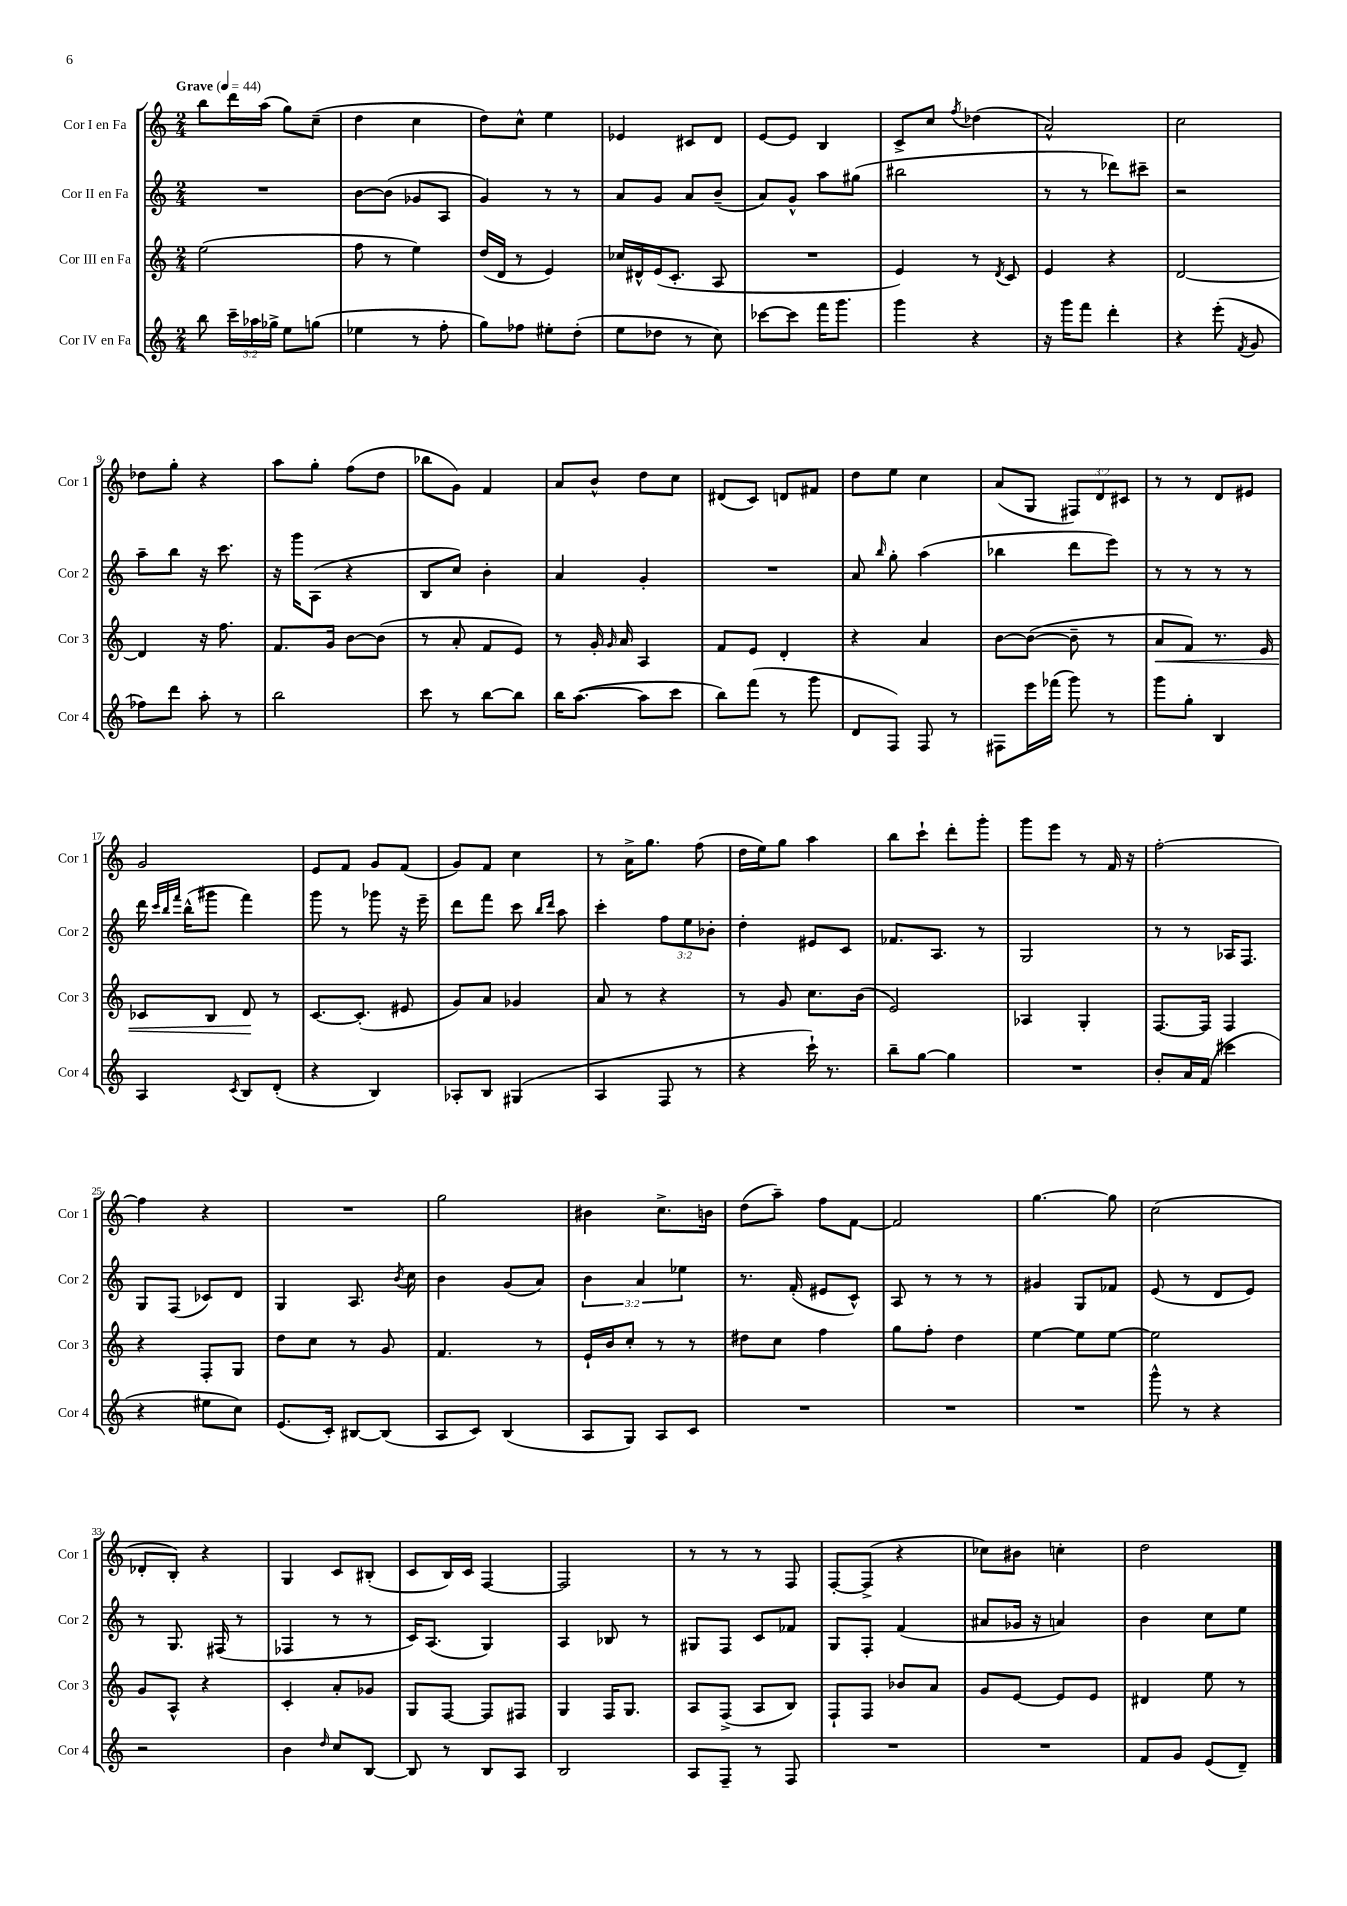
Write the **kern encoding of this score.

**kern	**kern	**dynam	**kern	**kern
*part4	*part3	*part3	*part2	*part1
*staff4	*staff3	*staff3	*staff2	*staff1
*I"Cor IV en Fa	*I"Cor III en Fa	*	*I"Cor II en Fa	*I"Cor I en Fa
*I'Cor 4	*I'Cor 3	*	*I'Cor 2	*I'Cor 1
*clefG2	*clefG2	*	*clefG2	*clefG2
*k[]	*k[]	*	*k[]	*k[]
*M2/4	*M2/4	*	*M2/4	*M2/4
*MM44	*MM44	*	*MM44	*MM44
=1	=1	=1	=1	=1
!	!	!	!	!LO:TX:a:B:t=Grave
8bb\	(2ee\	.	2r	8bb\L
24ccc~\LL	.	.	.	16ddd\L
24aa-X\	.	.	.	.
.	.	.	.	(16aa\JJ
24gg-X^\JJ	.	.	.	.
8ee\L	.	.	.	8gg\L)
(8ggn\J	.	.	.	(8cc~\J
=2	=2	=2	=2	=2
4ee-X\	8ff\	.	[8b\L	4dd\
.	8r	.	(8b\J]	.
8r	4ee\)	.	8g-X/L	4cc\
8ff'\	.	.	8A/J	.
=3	=3	=3	=3	=3
8gg\L)	(16dd/LL	.	4g/)	8dd\L)
.	16d/JJ	.	.	.
8ff-X\J	8r	.	.	8cc^^\J
8ee#X'\L	4e/)	.	8r	4ee\
(8dd'\J	.	.	8r	.
=4	=4	=4	=4	=4
8ee\L	16cc-X/LL	.	8a/L	4e-X/
.	16d#X^^/	.	.	.
8dd-X\J	(16e/J	.	8g/J	.
.	8.c'/J	.	.	.
8r	.	.	8a/L	8c#X/L
8cc\)	8A/	.	(8b~/J	8d/J
=5	=5	=5	=5	=5
[8ccc-X\L	2r	.	8a/L)	[8e/L
8ccc-\J]	.	.	8g^^/J	8e/J]
16fff\KL	.	.	8aa\L	4B/
8.ggg\J	.	.	.	.
.	.	.	(8gg#X\J	.
=6	=6	=6	=6	=6
4ggg\	4e/)	.	2bb#X\	8c^/L
.	.	.	.	8cc/J
.	.	.	.	8qff/
4r	8r	.	.	(4dd-X\
.	8qd/	.	.	.
.	8c/	.	.	.
=7	=7	=7	=7	=7
16r	4e/	.	8r	2a^^/)
16ggg\KL	.	.	.	.
8fff\J	.	.	8r	.
4ddd'\	4r	.	8ddd-X\L)	.
.	.	.	8ccc#X~\J	.
=8	=8	=8	=8	=8
4r	[2d/	.	2r	2cc\
(8eee'\	.	.	.	.
8qf/	.	.	.	.
8g/	.	.	.	.
!!LO:LB:g=z
=9	=9	=9	=9	=9
8ff-X\L)	4d/]	.	8aa~\L	8dd-X\L
8ddd\J	.	.	8bb\J	8gg'\J
8aa'\	16r	.	16r	4r
.	8.ff\	.	8.ccc\	.
8r	.	.	.	.
=10	=10	=10	=10	=10
2bb\	8.f/L	.	16r	8aa\L
.	.	.	16ggg\KL	.
.	.	.	(8A\J	8gg'\J
.	16g/Jk	.	.	.
.	[8b\L	.	4r	(8ff\L
.	(8b\J]	.	.	8dd\J
=11	=11	=11	=11	=11
8ccc\	8r	.	8B/L	8bb-X\L
8r	8a'/	.	8cc/J)	8g\J)
[8bb\L	8f/L	.	4b'\	4f/
8bb\J]	8e/J)	.	.	.
=12	=12	=12	=12	=12
16bb\KL	8r	.	4a/	8a/L
([8.aa\J	.	.	.	.
.	16g'/	.	.	8b^^/J
.	16qqg/	.	.	.
.	16a/	.	.	.
8aa\L]	4A/	.	4g'/	8dd\L
8ccc\J	.	.	.	8cc\J
=13	=13	=13	=13	=13
8bb\L)	8f/L	.	2r	(8d#X/L
(8fff\J	8e/J	.	.	8c/J)
8r	4d'/	.	.	8dn/L
8ggg\	.	.	.	8f#X/J
=14	=14	=14	=14	=14
8d/L	4r	.	8a/	8dd\L
.	.	.	16qqbb/	.
8F/J)	.	.	8gg'\	8ee\J
8F/	4a/	.	(4aa\	4cc\
8r	.	.	.	.
=15	=15	=15	=15	=15
8F#X\L	[8b\L	.	4bb-X\	(8a/L
16eee\L	(8b\J_	.	.	8G/J
(16fff-X\JJ	.	.	.	.
8ggg\)	8b~\]	.	8ddd\L	12F#X/L)
.	.	.	.	12d/
8r	8r	.	8eee\J)	.
.	.	.	.	12c#X/J
=16	=16	=16	=16	=16
!	!	!LO:HP:b	!	!
8ggg\L	8a/L	<	8r	8r
8gg'\J	8f/J)	.	8r	8r
4B/	8.r	.	8r	8d/L
.	.	.	8r	8e#X/J
.	16e/	.	.	.
!!LO:LB:g=z
=17	=17	=17	=17	=17
4A/	8c-X/L	.	16ddd\	2g/
.	.	.	32qqccc/LLL	.
.	.	.	32qqbb/	.
.	.	.	32qqfff/JJJ	.
.	.	.	(16bb^^\KL	.
.	8B/J	.	8ggg#X\J	.
8qc/	.	.	.	.
8B/L	8d/	.	4fff\)	.
(8d'/J	8r	[	.	.
=18	=18	=18	=18	=18
4r	[8.c/L	.	8ggg\	8e/L
.	.	.	8r	8f/J
.	(8.c'/J]	.	.	.
4B/)	.	.	8ggg-X\	8g/L
.	8e#X/	.	16r	(8f/J
.	.	.	16eee~\	.
=19	=19	=19	=19	=19
8A-X'/L	8g/L)	.	8ddd\L	8g/L)
8B/J	8a/J	.	8fff\J	8f/J
(4G#X/	4g-X/	.	8ccc\	4cc\
.	.	.	16qqbb/LL	.
.	.	.	16qqddd/JJ	.
.	.	.	8aa\	.
=20	=20	=20	=20	=20
4A/	8a/	.	4ccc'\	8r
.	8r	.	.	16a^\KL
.	.	.	.	8.gg\J
8F/	4r	.	12ff\L	.
.	.	.	12ee\	.
8r	.	.	.	(8ff\
.	.	.	12b-X'\J	.
=21	=21	=21	=21	=21
4r	8r	.	4dd'\	16dd\LL
.	.	.	.	16ee\J)
.	8g/	.	.	8gg\J
16ccc`\)	8.cc\L	.	8e#X/L	4aa\
8.r	.	.	.	.
.	.	.	8c/J	.
.	(16b\Jk	.	.	.
=22	=22	=22	=22	=22
8bb~\L	2e/)	.	8.f-X/L	8bb\L
[8gg\J	.	.	.	8ccc`\J
.	.	.	8.A/J	.
4gg\]	.	.	.	8ddd'\L
.	.	.	8r	8ggg'\J
=23	=23	=23	=23	=23
2r	4A-X/	.	2G/	8ggg\L
.	.	.	.	8eee\J
.	4G'/	.	.	8r
.	.	.	.	16f/
.	.	.	.	16r
=24	=24	=24	=24	=24
8b'/L	[8.F/L	.	8r	[2ff'\
16a/L	.	.	8r	.
(16f/JJ	16F/Jk]	.	.	.
4ccc#X\	4F/	.	16A-X/KL	.
.	.	.	8.F/J	.
!!LO:LB:g=z
=25	=25	=25	=25	=25
4r	4r	.	8G/L	4ff\]
.	.	.	(8F/J	.
8ee#X\L	8F'/L	.	8c-X/L)	4r
8cc\J)	8G/J	.	8d/J	.
=26	=26	=26	=26	=26
(8.e/L	8dd\L	.	4G/	2r
.	8cc\J	.	.	.
16c'/Jk)	.	.	.	.
[8B#X/L	8r	.	8.A/	.
(8B#/J]	8g/	.	.	.
.	.	.	8qb/	.
.	.	.	16cc\	.
=27	=27	=27	=27	=27
8A/L	4.f/	.	4b\	2gg\
8c/J)	.	.	.	.
(4B/	.	.	(8g/L	.
.	8r	.	8a/J)	.
=28	=28	=28	=28	=28
8A/L	16e`/LL	.	6b\	4b#X\
.	16b/J	.	.	.
8G/J)	8cc'/J	.	.	.
.	.	.	6a/	.
8A/L	8r	.	.	8.cc^\L
.	.	.	6ee-X\	.
8c/J	8r	.	.	.
.	.	.	.	16bn\Jk
=29	=29	=29	=29	=29
2r	8dd#X\L	.	8.r	(8dd\L
.	8cc\J	.	.	8aa~\J)
.	.	.	(16f'/	.
.	4ff\	.	8e#X/L	8ff\L
.	.	.	8c^^/J)	[8f\J
=30	=30	=30	=30	=30
2r	8gg\L	.	8A/	2f/]
.	8ff'\J	.	8r	.
.	4dd\	.	8r	.
.	.	.	8r	.
=31	=31	=31	=31	=31
2r	[4ee\	.	4g#X/	[4.gg\
.	8ee\L]	.	8G/L	.
.	[8ee\J	.	8f-X/J	8gg\]
=32	=32	=32	=32	=32
8ggg^^\	2ee\]	.	(8e/	(2cc\
8r	.	.	8r	.
4r	.	.	8d/L	.
.	.	.	8e/J)	.
!!LO:LB:g=z
=33	=33	=33	=33	=33
2r	8g/L	.	8r	8d-X'/L
.	8A^^/J	.	8.G/	8B'/J)
.	4r	.	.	4r
.	.	.	(16F#X/	.
.	.	.	8r	.
=34	=34	=34	=34	=34
4b\	4c'/	.	4F-X/	4G/
16qqdd/	.	.	.	.
8cc/L	8a'/L	.	8r	8c/L
[8B/J	8g-X/J	.	8r	(8B#X'/J
=35	=35	=35	=35	=35
8B/]	8G/L	.	16c/KL)	8c/L
.	.	.	(8.A/J	.
8r	[8F/J	.	.	16B/L)
.	.	.	.	16c/JJ
8B/L	8F/L]	.	4G/)	[4F/
8A/J	8F#X/J	.	.	.
=36	=36	=36	=36	=36
2B/	4G/	.	4A/	2F/]
.	16F/KL	.	8B-X/	.
.	8.G/J	.	.	.
.	.	.	8r	.
=37	=37	=37	=37	=37
8A/L	8A/L	.	8G#X/L	8r
8F~/J	(8F^/J	.	8F/J	8r
8r	8A/L	.	8c/L	8r
8F/	8B/J)	.	8f-X/J	8F/
=38	=38	=38	=38	=38
2r	8F`/L	.	8G/L	[8F'/L
.	8F/J	.	8F'/J	(8F^/J]
.	8b-X/L	.	(4f/	4r
.	8a/J	.	.	.
=39	=39	=39	=39	=39
2r	8g/L	.	8a#X/L	8cc-X\L)
.	[8e/J	.	16g-X/Jk	8b#X\J
.	.	.	16r	.
.	8e/L]	.	4an/)	4ccn'\
.	8e/J	.	.	.
=40	=40	=40	=40	=40
8f/L	4d#X/	.	4b\	2dd\
8g/J	.	.	.	.
(8e/L	8ee\	.	8cc\L	.
8d~/J)	8r	.	8ee\J	.
==	==	==	==	==
*-	*-	*-	*-	*-
